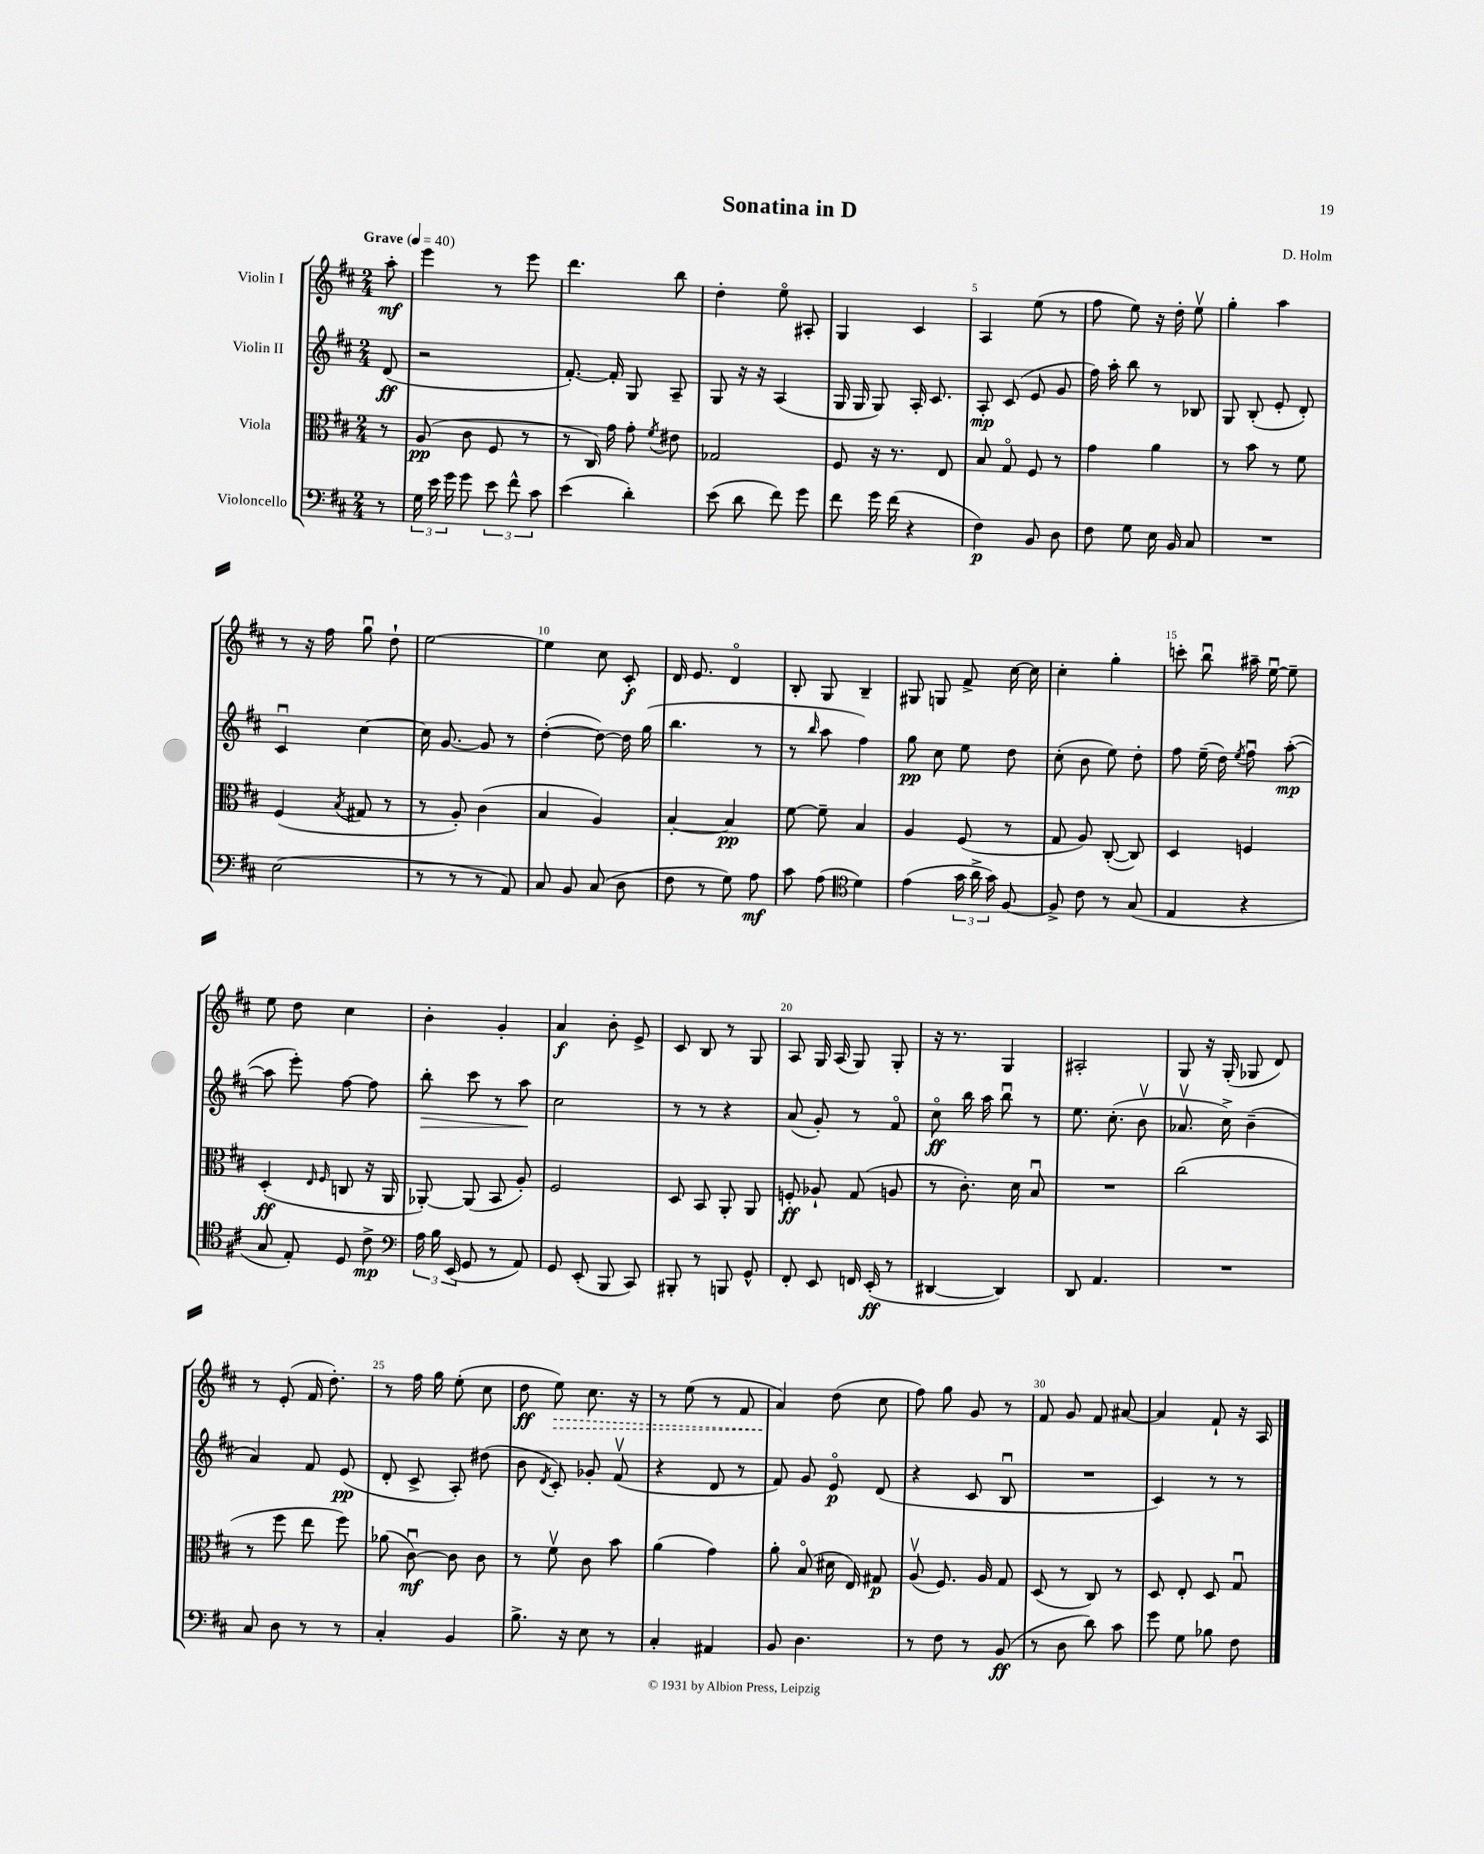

**kern	**dynam	**kern	**dynam	**kern	**dynam	**kern	**dynam
*part4	*part4	*part3	*part3	*part2	*part2	*part1	*part1
*staff4	*staff4	*staff3	*staff3	*staff2	*staff2	*staff1	*staff1
*I"Violoncello	*	*I"Viola	*	*I"Violin II	*	*I"Violin I	*
*clefF4	*	*clefC3	*	*clefG2	*	*clefG2	*
*k[f#c#]	*	*k[f#c#]	*	*k[f#c#]	*	*k[f#c#]	*
*M2/4	*	*M2/4	*	*M2/4	*	*M2/4	*
*MM40	*	*MM40	*	*MM40	*	*MM40	*
=	=	=	=	=	=	=	=
!	!	!	!	!	!	!LO:TX:a:B:t=Grave	!
8r	.	8r	.	(8d/	ff	8aa'\	mf
=1	=1	=1	=1	=1	=1	=1	=1
24G\	.	(8A/	pp	2r	.	4eee\	.
24e\	.	.	.	.	.	.	.
24g\	.	.	.	.	.	.	.
8g\	.	8c#\	.	.	.	.	.
12e\	.	8F#/	.	.	.	8r	.
12f#^^\	.	.	.	.	.	.	.
.	.	8r	.	.	.	8eee\	.
12c#\	.	.	.	.	.	.	.
=2	=2	=2	=2	=2	=2	=2	=2
(4e\	.	8r	.	[8.f#'/)	.	4.ddd\	.
.	.	16C#/)	.	.	.	.	.
.	.	16g\	.	16f#'/]	.	.	.
4d'\)	.	8g'\	.	8G/	.	.	.
.	.	8qf#/	.	.	.	.	.
.	.	8e#X\	.	8A~/	.	8bb\	.
=3	=3	=3	=3	=3	=3	=3	=3
(8e\	.	2G-X/	.	8G/	.	4dd'\	.
8d\	.	.	.	16r	.	.	.
.	.	.	.	16r	.	.	.
8f#\)	.	.	.	(4A/	.	8ee\	.
8g\	.	.	.	.	.	8A#X'/	.
=4	=4	=4	=4	=4	=4	=4	=4
8f#\	.	8F#/	.	16G/	.	4G/	.
.	.	.	.	16G/	.	.	.
16g\	.	16r	.	8G/)	.	.	.
(16f#\	.	8.r	.	.	.	.	.
4r	.	.	.	16A'/	.	4c#/	.
.	.	.	.	8.c#/	.	.	.
.	.	8E/	.	.	.	.	.
=5	=5	=5	=5	=5	=5	=5	=5
4F#\)	p	8B/	.	8A'/	mp	4A/	.
.	.	8G/	.	(8c#/	.	.	.
8BB/	.	8F#/	.	8e/	.	(8ee\	.
8D\	.	8r	.	8g/	.	8r	.
=6	=6	=6	=6	=6	=6	=6	=6
8F#\	.	4g\	.	16ff#\)	.	8ff#\	.
.	.	.	.	16aa'\	.	.	.
8G\	.	.	.	8bb\	.	8ee\)	.
16E\	.	4a\	.	8r	.	16r	.
16BB/	.	.	.	.	.	16dd'\	.
8C#/	.	.	.	8B-X/	.	8eev\	.
=7	=7	=7	=7	=7	=7	=7	=7
2r	.	8r	.	8G/	.	4gg'\	.
.	.	8b\	.	(8B'/	.	.	.
.	.	8r	.	8e'/	.	4aa\	.
.	.	8f#\	.	8d'/)	.	.	.
!!LO:LB:g=z
=8	=8	=8	=8	=8	=8	=8	=8
(2E\	.	(4F#/	.	4c#u/	.	8r	.
.	.	.	.	.	.	16r	.
.	.	.	.	.	.	16ff#\	.
.	.	8qB/	.	.	.	.	.
.	.	8G#X/	.	[4cc#\	.	8ggu\	.
.	.	8r	.	.	.	8dd`\	.
=9	=9	=9	=9	=9	=9	=9	=9
8r	.	8r	.	16cc#\]	.	[2ee\	.
.	.	.	.	[8.g/	.	.	.
8r	.	8A'/)	.	.	.	.	.
8r	.	(4c#\	.	8g/]	.	.	.
8AA/)	.	.	.	8r	.	.	.
=10	=10	=10	=10	=10	=10	=10	=10
8C#/	.	4B/	.	([4dd'\	.	4ee\]	.
8BB/	.	.	.	.	.	.	.
(8C#/	.	4A/)	.	8dd\_)	.	8cc#\	.
8D\	.	.	.	16dd\]	.	8c#'/	f
.	.	.	.	(16gg\	.	.	.
=11	=11	=11	=11	=11	=11	=11	=11
8F#\	.	[4B'/	.	4.bb\	.	16d/	.
.	.	.	.	.	.	8.e/	.
8r	.	.	.	.	.	.	.
8G\)	.	4B/]	pp	.	.	4d/	.
8A\	mf	.	.	8r	.	.	.
=12	=12	=12	=12	=12	=12	=12	=12
8c#\	.	[8f#\	.	8r	.	8B'/	.
.	.	.	.	16qqbb/	.	.	.
(8A\	.	8f#~\]	.	8aa\	.	8G/	.
*clefC4	*	*	*	*	*	*	*
4d\)	.	4B/	.	4ff#\)	.	4B~/	.
=13	=13	=13	=13	=13	=13	=13	=13
(4e\	.	4A/	.	8gg\	pp	8G#X/	.
.	.	.	.	8cc#\	.	8Gn/	.
24g\	.	(8F#/	.	8ee\	.	8f#^/	.
24a^\	.	.	.	.	.	.	.
24g\)	.	.	.	.	.	.	.
[8F#/	.	8r	.	8dd\	.	[16cc#\	.
.	.	.	.	.	.	16cc#\]	.
=14	=14	=14	=14	=14	=14	=14	=14
8F#^/]	.	8G/	.	(8cc#'\	.	4cc#'\	.
8c#\	.	8A/)	.	8b\	.	.	.
8r	.	([8C#'/	.	8ee\)	.	4gg'\	.
(8G/	.	8C#/])	.	8dd'\	.	.	.
=15	=15	=15	=15	=15	=15	=15	=15
4E/	.	4D/	.	8ff#\	.	8cccn'\	.
.	.	.	.	(16ee~\	.	8bbu\	.
.	.	.	.	16dd\)	.	.	.
.	.	.	.	8qee/	.	.	.
4r	.	4Fn/	.	8ff#u\	.	16aa#X~\	.
.	.	.	.	.	.	[16eeu\	.
.	.	.	.	([8aa'\	mp	8ee~\]	.
!!LO:LB:g=z
=16	=16	=16	=16	=16	=16	=16	=16
8G/	.	(4D'/	ff	8aa\]	.	8ee\	.
8E'/)	.	.	.	8eee'\)	.	8dd\	.
.	.	16qqE/	.	.	.	.	.
.	.	16qqF#/	.	.	.	.	.
8D/	.	8Cn/	.	[8ff#\	.	4cc#\	.
8c#^\	mp	16r	.	8ff#\]	.	.	.
.	.	16AA/	.	.	.	.	.
=17	=17	=17	=17	=17	=17	=17	=17
*clefF4	*	*	*	*	*	*	*
!	!	!	!	!	!LO:HP:b	!	!
24A\	.	[8AA-X'/)	.	8bb'\	>	4b'\	.
24B\	.	.	.	.	.	.	.
(24EE/	.	.	.	.	.	.	.
8GG/	.	(8AA-/]	.	8ccc#\	.	.	.
8r	.	8BB/	.	8r	.	4g'/	.
8AA/)	.	8A'/)	.	8aa\	.	.	.
.	.	.	.	.	]	.	.
=18	=18	=18	=18	=18	=18	=18	=18
8GG/	.	2F#/	.	2cc#\	.	4a/	f
(8EE'/	.	.	.	.	.	.	.
8BBB/	.	.	.	.	.	8b'\	.
8CC#/)	.	.	.	.	.	8e^/	.
=19	=19	=19	=19	=19	=19	=19	=19
8BBB#X'/	.	8D/	.	8r	.	8c#/	.
8r	.	8BB/	.	8r	.	8B/	.
8BBBn/	.	8AA'/	.	4r	.	8r	.
8GG^^/	.	8AA/	.	.	.	8G/	.
=20	=20	=20	=20	=20	=20	=20	=20
8FF#'/	.	8Fn'/	ff	(8a/	.	8A/	.
8EE/	.	8A-X`/	.	8g'/)	.	16G/	.
.	.	.	.	.	.	(16A/	.
16FFn/	.	(8G/	.	8r	.	8G/)	.
(16EE'/	ff	.	.	.	.	.	.
8r	.	8An/	.	8f#/	.	8G'/	.
=21	=21	=21	=21	=21	=21	=21	=21
[4DD#X/	.	8r	.	8cc#\	ff	16r	.
.	.	.	.	.	.	8.r	.
.	.	8.c#'\)	.	16bb\	.	.	.
.	.	.	.	16aa\	.	.	.
4DD#/])	.	.	.	8bbu\	.	4G/	.
.	.	16d\	.	.	.	.	.
.	.	8Bu/	.	8r	.	.	.
=22	=22	=22	=22	=22	=22	=22	=22
8DD/	.	2r	.	8.ee\	.	2A#X'/	.
4.AA/	.	.	.	.	.	.	.
.	.	.	.	(8.cc#'\	.	.	.
.	.	.	.	8bv\	.	.	.
=23	=23	=23	=23	=23	=23	=23	=23
2r	.	(2cc#\	.	8.a-Xv/	.	8G/	.
.	.	.	.	.	.	16r	.
.	.	.	.	16cc#^\)	.	(16G'/	.
.	.	.	.	(4b~\	.	8G-X/	.
.	.	.	.	.	.	8d/)	.
!!LO:LB:g=z
=24	=24	=24	=24	=24	=24	=24	=24
8C#/	.	8r	.	4a/)	.	8r	.
8D\	.	8ff#\	.	.	.	(8e'/	.
8r	.	8ee\	.	8f#/	.	16f#/	.
.	.	.	.	.	.	8.dd'\)	.
8r	.	8ff#\)	.	(8e/	pp	.	.
=25	=25	=25	=25	=25	=25	=25	=25
4C#'/	.	(8a-X\	.	8d'/	.	8r	.
.	.	[8c#u\)	mf	8c#^/	.	16ff#\	.
.	.	.	.	.	.	16gg\	.
4BB/	.	8c#\]	.	8A'/)	.	(8ee'\	.
.	.	8c#\	.	(8dd#X\	.	8cc#\	.
=26	=26	=26	=26	=26	=26	=26	=26
8.B^\	.	8r	.	8b\	.	8dd\	ff
.	.	.	.	8qd/	.	.	.
!	!	!	!	!	!	!	!LO:HP:b
.	.	8f#v\	.	8c#'/)	.	8ee\)	>
16r	.	.	.	.	.	.	.
8E\	.	8c#\	.	8g-X'/	.	8.cc#\	.
8r	.	8b\	.	(8f#v/	.	.	.
.	.	.	.	.	.	16r	.
=27	=27	=27	=27	=27	=27	=27	=27
4C#'/	.	(4a\	.	4r	.	8r	.
.	.	.	.	.	.	(8ee\	.
4AA#X/	.	4g\)	.	8d/	.	8r	.
.	.	.	.	8r	.	8f#/	.
=28	=28	=28	=28	=28	=28	=28	=28
8BB/	.	8a'\	.	8f#/)	.	4a/)	.
4.D\	.	(8B/	.	8g/	.	.	.
.	.	16d#X\	.	8e/	p	(8dd\	]
.	.	16E/)	.	.	.	.	.
.	.	8G#X/	p	(8d/	.	8cc#\	.
=29	=29	=29	=29	=29	=29	=29	=29
8r	.	(8Av/	.	4r	.	8ff#\)	.
8F#\	.	8.F#/)	.	.	.	8gg\	.
8r	.	.	.	8c#/	.	8g/	.
.	.	16A/	.	.	.	.	.
(8BB/	ff	8G/	.	8Bu/	.	8r	.
=30	=30	=30	=30	=30	=30	=30	=30
8r	.	(8D/	.	2r	.	8f#/	.
8D\	.	8r	.	.	.	8g/	.
8d\)	.	8C#/)	.	.	.	8f#/	.
8c#\	.	8r	.	.	.	[8a#X/	.
=31	=31	=31	=31	=31	=31	=31	=31
8g\	.	8D/	.	4c#/)	.	4a#/]	.
8G\	.	8E'/	.	.	.	.	.
8B-X\	.	8D/	.	8r	.	8f#`/	.
8F#\	.	8Gu/	.	8r	.	16r	.
.	.	.	.	.	.	16A/	.
==	==	==	==	==	==	==	==
*-	*-	*-	*-	*-	*-	*-	*-
